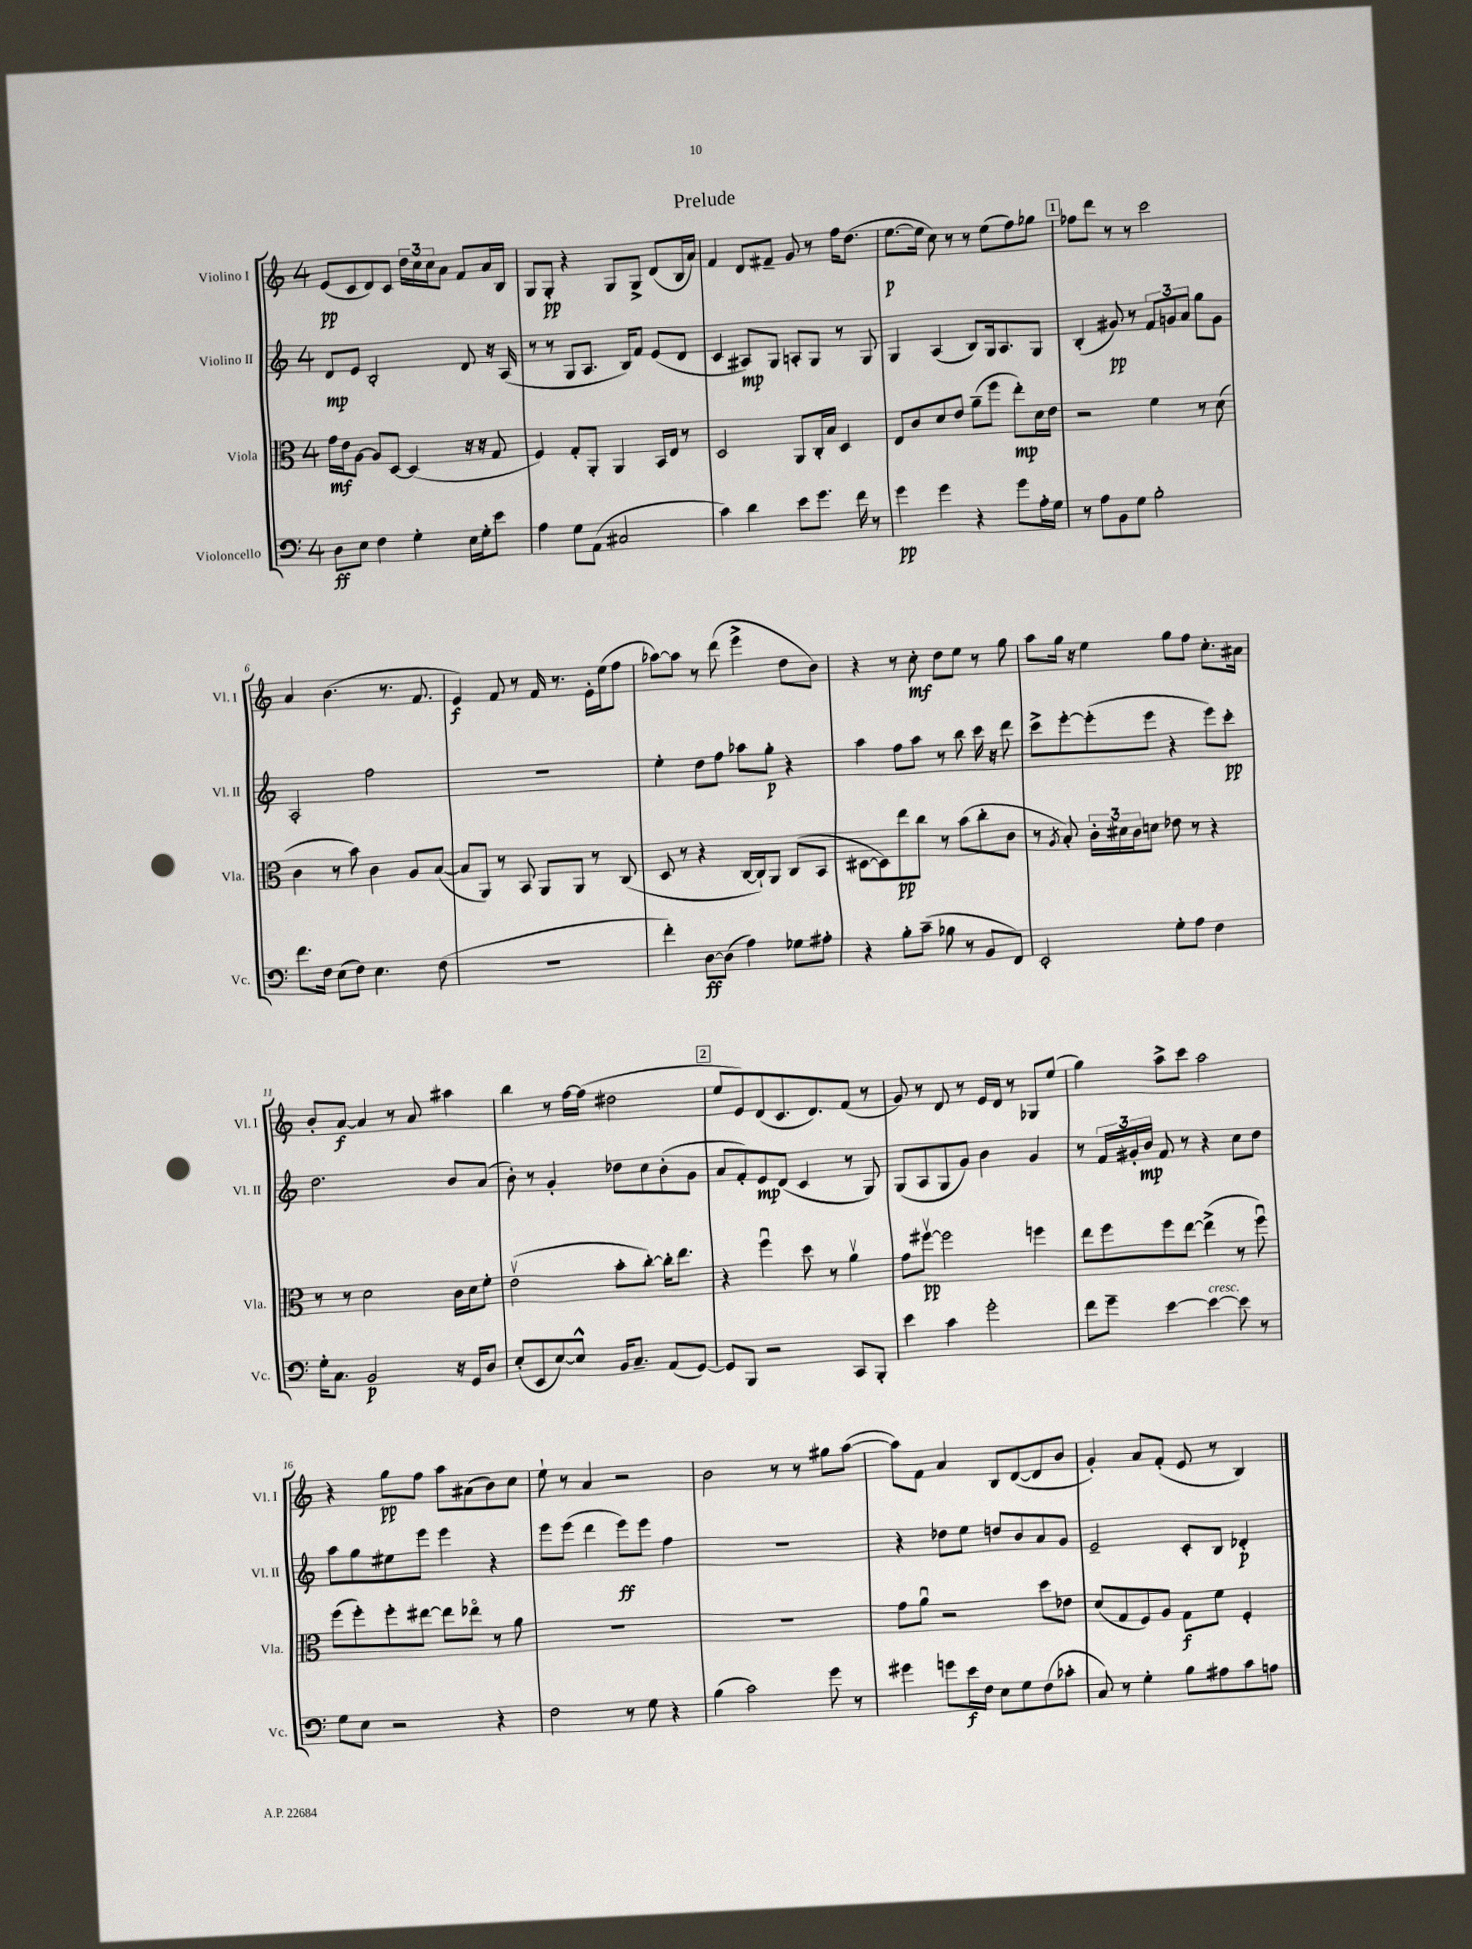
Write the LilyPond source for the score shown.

\header { title = "Prelude" }
<<
\new StaffGroup <<
\new Staff = "s0" \with { instrumentName = "Violino I" shortInstrumentName = "Vl. I" } {
    \clef treble \key c \major \once \override Staff.TimeSignature.style = #'single-digit \time 4/4
    e'8\pp( c'8 d'8) c'8 \tuplet 3/2 { d''16 c''16 c''16 } a'8 f'8 a'16 b16 |
    g8 g8-.\pp r4 g8 g8-> d'8( b16 a'16) |
    f'4 d'8 fis'8-- g'8 r8 f''16 d''8.( |
    e''8.~\p e''16 c''8) r8 r8 e''8( f''8) ges''8 |
    \mark \markup { \box "1" } fes''8 d'''8 r8 r8 c'''2 |
    a'4 b'4.( r8. f'8. |
    e'4\f) f'8 r8 f'16 r8. e'16-. e''16( f''8 |
    aes''8~) aes''8 r8 d'''8( e'''4-> d''8 b'8) |
    r4 r8 c''8-.\mf d''8 e''8 r8 g''8 |
    a''8 g''16 r16 e''4 g''8 f''8 c''8.-. ais'16 |
    b'8-. a'8~\f a'4 r8 a'8 ais''4 |
    b''4 r8 f''16~ f''16( dis''2 |
    \mark \markup { \box "2" } e''8 e'8) d'8( c'8. d'8.) f'8( r8 |
    g'8) r8 d'8 r8 e'16 d'16 r8 ges8 e''8( |
    g''4) a''8-> c'''8 a''2 |
    r4 g''8\pp f''8 a''8 ais'8( b'8) c''8 |
    e''8-! r8 a'4 r2 |
    b'2 r8 r8 gis''8 a''8~( |
    a''8) f'8 a'4 b8 d'8~( d'8 b'8 |
    g'4-.) a'8 f'8-.( e'8 r8 b4) \bar "|." |
}
\new Staff = "s1" \with { instrumentName = "Violino II" shortInstrumentName = "Vl. II" } {
    \clef treble \key c \major \once \override Staff.TimeSignature.style = #'single-digit \time 4/4
    d'8\mp e'8 b2-. d'8 r16 a16( |
    r8 r8 g8 a8. b16) f'8 e'8( d'8 |
    c'4 ais8\mp) g8 a8-. g8 r8 g8 |
    g4 a4( b8) g16 a8. g8 |
    \mark \markup { \box "1" } b4-.( gis'8\pp) r8 \tuplet 3/2 { f'8 g'8 a'8 } g''8 g'8 |
    a2-. f''2 |
    R1 |
    e''4-. d''8 f''8 aes''8 g''8-.\p r4 |
    a''4 f''8 a''8 r8 b''8 c'''16 r16 d'''8 |
    c'''8-> e'''8~-. e'''8-.( e'''8 r4 e'''8) c'''8-.\pp |
    d''2. b'8 a'8( |
    b'8-.) r8 g'4-. des''8 c''8 b'8-.( g'8 |
    \mark \markup { \box "2" } a'8 f'8-.) e'8\mp d'8( c'4 r8 g8) |
    g8( a8 g8 g'8) b'4 g'4 |
    r8 \tuplet 3/2 { f'16 gis'16-. b'16\mp } f'8 r8 r4 c''8 d''8 |
    a''8 g''8 eis''8 e'''8 e'''4 r4 |
    e'''8 e'''8( d'''4 e'''8\ff) e'''8 f''4 |
    r1 |
    r4 des''8 e''8 d''8 b'8 a'8 g'8 |
    e'2-- c'8-. b8 des'4-.\p \bar "|." |
}
\new Staff = "s2" \with { instrumentName = "Viola" shortInstrumentName = "Vla." } {
    \clef alto \key c \major \once \override Staff.TimeSignature.style = #'single-digit \time 4/4
    g'16\mf e'16 a8~ a8 d8~ d4( r16 r16 g8 |
    f4) g8-. a,8-. a,4 b,16 e16 r8 |
    d2 a,8 c16-. b16 d4 |
    e8 c'8 d'8 e'8 a'8--( f''8 e''8-.\mp) d'16 e'16 |
    \mark \markup { \box "1" } r2 f'4 r8 d'8( |
    c'4 r8 b'8) c'4 a8 b8~( |
    b8 a,8) r8 b,8 a,8 a,8 r8 c8( |
    d8 r8 r4 c16~ c16-!) a,8 c8( b,8 |
    dis8~ dis8) e''8\pp c''8 r8 b'8( c''8-. c'8 |
    r8 \acciaccatura { a8 } b8-.) \tuplet 3/2 { c'16-. dis'16 c'16 } d'8 ees'8 r8 r4 |
    r8 r8 d'2 c'16 d'16 f'8-. |
    e'2\upbow( b'8-. c''8~-.) c''16-. e''8. |
    \mark \markup { \box "2" } r4 f''4\downbow d''8 r8 a'4\upbow |
    g'8 fis''8~\upbow\pp fis''2 f''4 |
    e''8 f''8 f''8 e''8~ e''4->( r8 f''8\downbow) |
    f''8( f''8-.) f''8-. eis''8~ eis''8 ees''8\flageolet r8 a'8 |
    R1 |
    r1 |
    g'8 a'8\downbow r2 d''8 ees'8 |
    d'8( g8 f8) a8 g8\f f'8 f4-. \bar "|." |
}
\new Staff = "s3" \with { instrumentName = "Violoncello" shortInstrumentName = "Vc." } {
    \clef bass \key c \major \once \override Staff.TimeSignature.style = #'single-digit \time 4/4
    d8\ff e8 f4 g4-. e16 g16-. e'8 |
    a4 g8 a,8( cis2 |
    c'4) d'4 e'8 g'8. f'16 r8 |
    g'4\pp g'4 r4 g'8 a16-. g16 |
    \mark \markup { \box "1" } r8 a8 b,8 g8 b2-. |
    f'8. f16 e8( f8) e4. f8( |
    R1 |
    f'4-.) d8~\ff d8( a4) ges8 ais8-. |
    r4 b8-. c'8--( bes8 r8 b,8 f,8) |
    e,2-. g8-. a8 f4 |
    g16-. c8. b,2\p r16 g,16 d8 |
    e8-.( e,8 e8~) e8-^ b,16 c8.-- a,8( g,8~) |
    \mark \markup { \box "2" } g,8 b,,8 r2 c,8 b,,8-. |
    e'4 c'4 g'2-. |
    f'8 g'8-- e'4~ e'4~^\markup { \italic "cresc." } e'8 r8 |
    g8 e8 r2 r4 |
    f2 r8 g8 r4 |
    b4( c'2) g'8 r8 |
    gis'4 g'8 e'16\f f16 e8 g8 f8( ces'8-. |
    c8) r8 g4-. b8 ais8 c'8 a8 \bar "|." |
}
>>
>>
